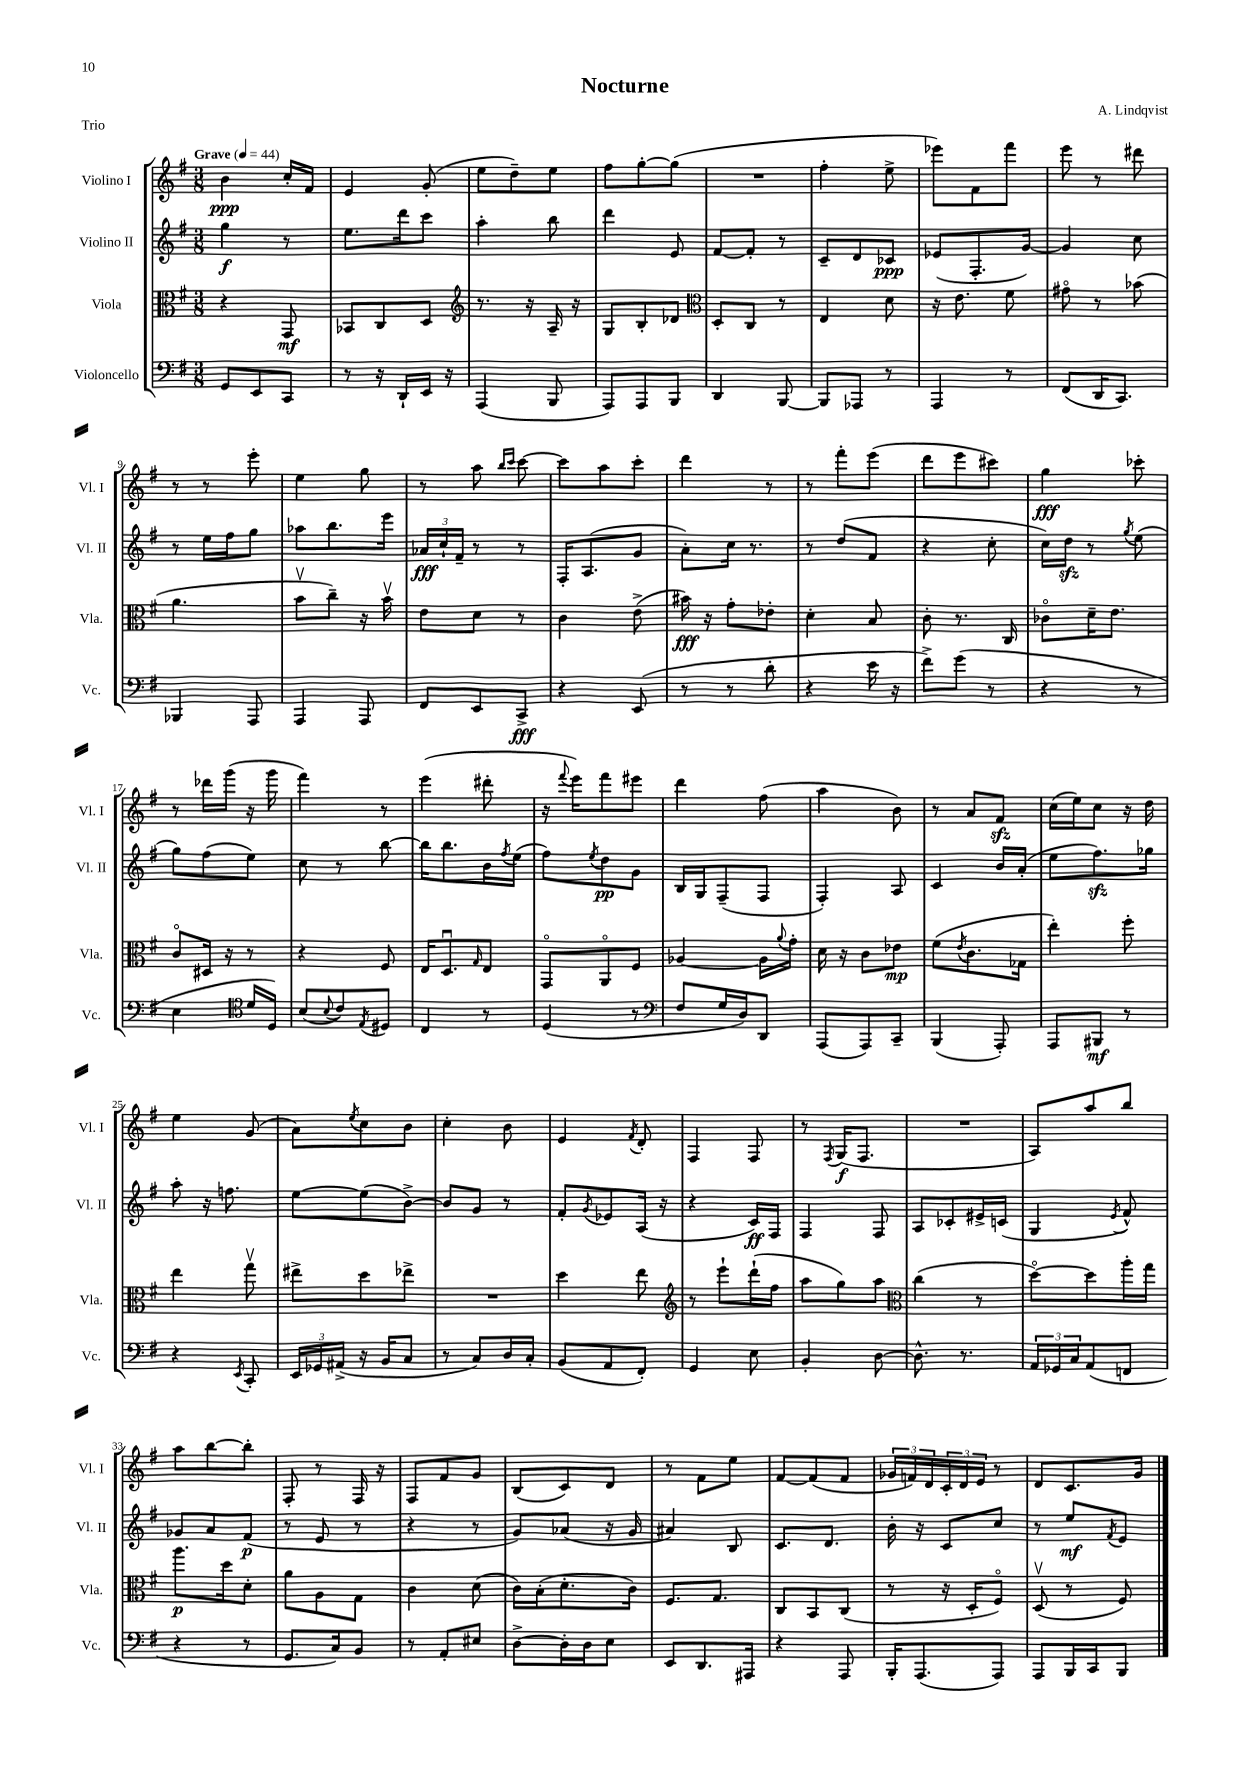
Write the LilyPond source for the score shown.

\header { title = "Nocturne" composer = "A. Lindqvist" piece = "Trio" }
<<
\new StaffGroup <<
\new Staff = "s0" \with { instrumentName = "Violino I" shortInstrumentName = "Vl. I" } {
    \clef treble \key g \major \numericTimeSignature \time 3/8 \tempo "Grave" 4 = 44
    b'4\ppp c''16-. fis'16 |
    e'4 g'8-.( |
    e''8 d''8--) e''8 |
    fis''8 g''8~-. g''8( |
    R4. |
    fis''4-. e''8-> |
    ees'''8) fis'8 fis'''8 |
    e'''8 r8 dis'''8 |
    r8 r8 e'''8-. |
    e''4 g''8 |
    r8 a''8 \grace { b''16 c'''16 } c'''8~ |
    c'''8 a''8 c'''8-. |
    d'''4 r8 |
    r8 fis'''8-. e'''8( |
    d'''8 e'''8 cis'''8) |
    g''4\fff ces'''8-. |
    r8 des'''16 g'''16( r16 g'''16 |
    fis'''4) r8 |
    e'''4( dis'''8-. |
    r16 \appoggiatura { fis'''8 } e'''16) fis'''8 eis'''8 |
    d'''4 fis''8( |
    a''4 b'8) |
    r8 a'8 fis'8\sfz |
    c''16( e''16) c''8 r16 d''16 |
    e''4 g'8( |
    a'8) \acciaccatura { e''8 } c''8 b'8 |
    c''4-. b'8 |
    e'4 \acciaccatura { fis'8 } d'8-. |
    fis4 fis8 |
    r8 \acciaccatura { fis8 } g16\f( fis8. |
    R4. |
    a8) a''8 b''8 |
    a''8 b''8~ b''8-. |
    fis8-. r8 fis16 r16 |
    fis8 fis'8 g'8 |
    b8( c'8) d'8 |
    r8 fis'8 e''8 |
    fis'8~ fis'8( fis'8 |
    \tuplet 3/2 { ges'16 f'16) d'16 } \tuplet 3/2 { c'16-. d'16 e'16 } r8 |
    d'8 c'8. g'16 \bar "|." |
}
\new Staff = "s1" \with { instrumentName = "Violino II" shortInstrumentName = "Vl. II" } {
    \clef treble \key g \major \numericTimeSignature \time 3/8
    g''4\f r8 |
    e''8. d'''16 c'''8 |
    a''4-. b''8 |
    d'''4 e'8 |
    fis'8~ fis'8-. r8 |
    c'8-- d'8 ces'8\ppp |
    ees'8( fis8.-. g'16~) |
    g'4 c''8 |
    r8 e''16 fis''16 g''8 |
    aes''8 b''8. e'''16 |
    \tuplet 3/2 { aes'16\fff c''16-! fis'16-- } r8 r8 |
    fis16-. a8.( g'8 |
    a'8-.) c''16 r8. |
    r8 d''8( fis'8 |
    r4 c''8-. |
    c''16) d''16\sfz r8 \acciaccatura { g''8 } e''8( |
    g''8) fis''8( e''8) |
    c''8 r8 b''8~ |
    b''16 b''8. b'16 \acciaccatura { fis''8 } e''16( |
    fis''8) \acciaccatura { e''8 } d''8\pp g'8 |
    b16 g16 fis8--( fis8 |
    fis4-.) a8 |
    c'4 b'16 a'16-.( |
    e''8 fis''8.\sfz) ges''16 |
    a''8-. r16 f''8. |
    e''8~ e''8( b'8~->) |
    b'8 g'8 r8 |
    fis'8-. \acciaccatura { g'8 } ees'8 a16( r16 |
    r4 c'16\ff) fis16 |
    fis4 fis8 |
    a8 ces'8-. eis'16-> c'16( |
    g4 \acciaccatura { e'8 } fis'8-^) |
    ges'8 a'8 fis'8\p( |
    r8 e'8 r8 |
    r4 r8 |
    g'8) aes'8( r16 g'16 |
    ais'4) b8 |
    c'8. d'8. |
    b'16-. r16 c'8 c''8 |
    r8 e''8\mf \acciaccatura { fis'8 } e'8 \bar "|." |
}
\new Staff = "s2" \with { instrumentName = "Viola" shortInstrumentName = "Vla." } {
    \clef alto \key g \major \numericTimeSignature \time 3/8
    r4 g,8\mf |
    bes,8 c8 d8 |
    \clef treble r8. r16 a16-- r16 |
    g8 b8-. des'8 |
    \clef alto d8-. c8 r8 |
    e4 d'8 |
    r16 e'8. fis'8 |
    gis'8\flageolet r8 bes'8( |
    a'4. |
    b'8\upbow c''8--) r16 b'16\upbow |
    e'8 d'8 r8 |
    c'4 e'8->( |
    bis'16\fff) r16 g'8-. ees'8-. |
    d'4-. b8 |
    c'8-. r8. c16 |
    ces'8\flageolet d'16-- e'8. |
    c'8\flageolet dis16 r16 r8 |
    r4 fis8 |
    e16 d8.\downbow \grace { g16 } e8 |
    g,8\flageolet a,8\flageolet fis8 |
    aes4~ aes16 \appoggiatura { a'8 } g'16-. |
    d'16 r16 c'8 ees'8\mp |
    fis'8( \acciaccatura { e'8 } c'8. ges16 |
    e''4-.) fis''8-. |
    e''4 g''8\upbow |
    eis''8-> d''8 ees''8-> |
    R4. |
    d''4 e''8 |
    \clef treble r8 e'''8-! d'''16-!( fis''16 |
    a''8 g''8) a''8 |
    \clef alto c''4( r8 |
    d''8~\flageolet) d''8 a''16-. g''16 |
    a''8.\p d''16 d'8-. |
    a'8 a8 g8 |
    c'4 d'8( |
    c'16) b16-.( d'8.-. c'16) |
    fis8. g8. |
    c8 b,8 c8( |
    r8 r16 d16-. fis8\flageolet) |
    d8\upbow( r8 fis8) \bar "|." |
}
\new Staff = "s3" \with { instrumentName = "Violoncello" shortInstrumentName = "Vc." } {
    \clef bass \key g \major \numericTimeSignature \time 3/8
    g,8 e,8 c,8 |
    r8 r16 d,16-! e,16 r16 |
    a,,4( b,,8 |
    a,,8) a,,8 b,,8 |
    d,4 b,,8~ |
    b,,8 aes,,8 r8 |
    a,,4 r8 |
    fis,8( d,16 c,8.) |
    bes,,4 a,,8 |
    a,,4 a,,8 |
    fis,8 e,8 c,8->\fff |
    r4 e,8( |
    r8 r8 d'8-. |
    r4 e'16 r16 |
    fis'8->) g'8( r8 |
    r4 r8 |
    e4 \clef tenor d'16 d16) |
    b8( \appoggiatura { b8 } c'8) \acciaccatura { e8 } dis8 |
    c4 r8 |
    d4( r8 |
    \clef bass fis8 g16 d16) d,8 |
    a,,8( a,,8) c,8-- |
    b,,4( a,,8-.) |
    a,,8 bis,,8\mf r8 |
    r4 \acciaccatura { e,8 } c,8-. |
    \tuplet 3/2 { e,16 ges,16 ais,16->( } r16 b,16 c8 |
    r8 c8) d16 c16-. |
    b,8( a,8 fis,8-.) |
    g,4 e8 |
    b,4-. d8~ |
    d8.-^ r8. |
    \tuplet 3/2 { a,16 ges,16 c16 } a,8( f,8 |
    r4 r8 |
    g,8. c16) b,8 |
    r8 a,8-. eis8 |
    d8~-> d16-. d16 e8 |
    e,8 d,8. ais,,16 |
    r4 a,,8 |
    b,,16-. a,,8.( a,,8) |
    a,,8 b,,16 c,16 b,,8 \bar "|." |
}
>>
>>
